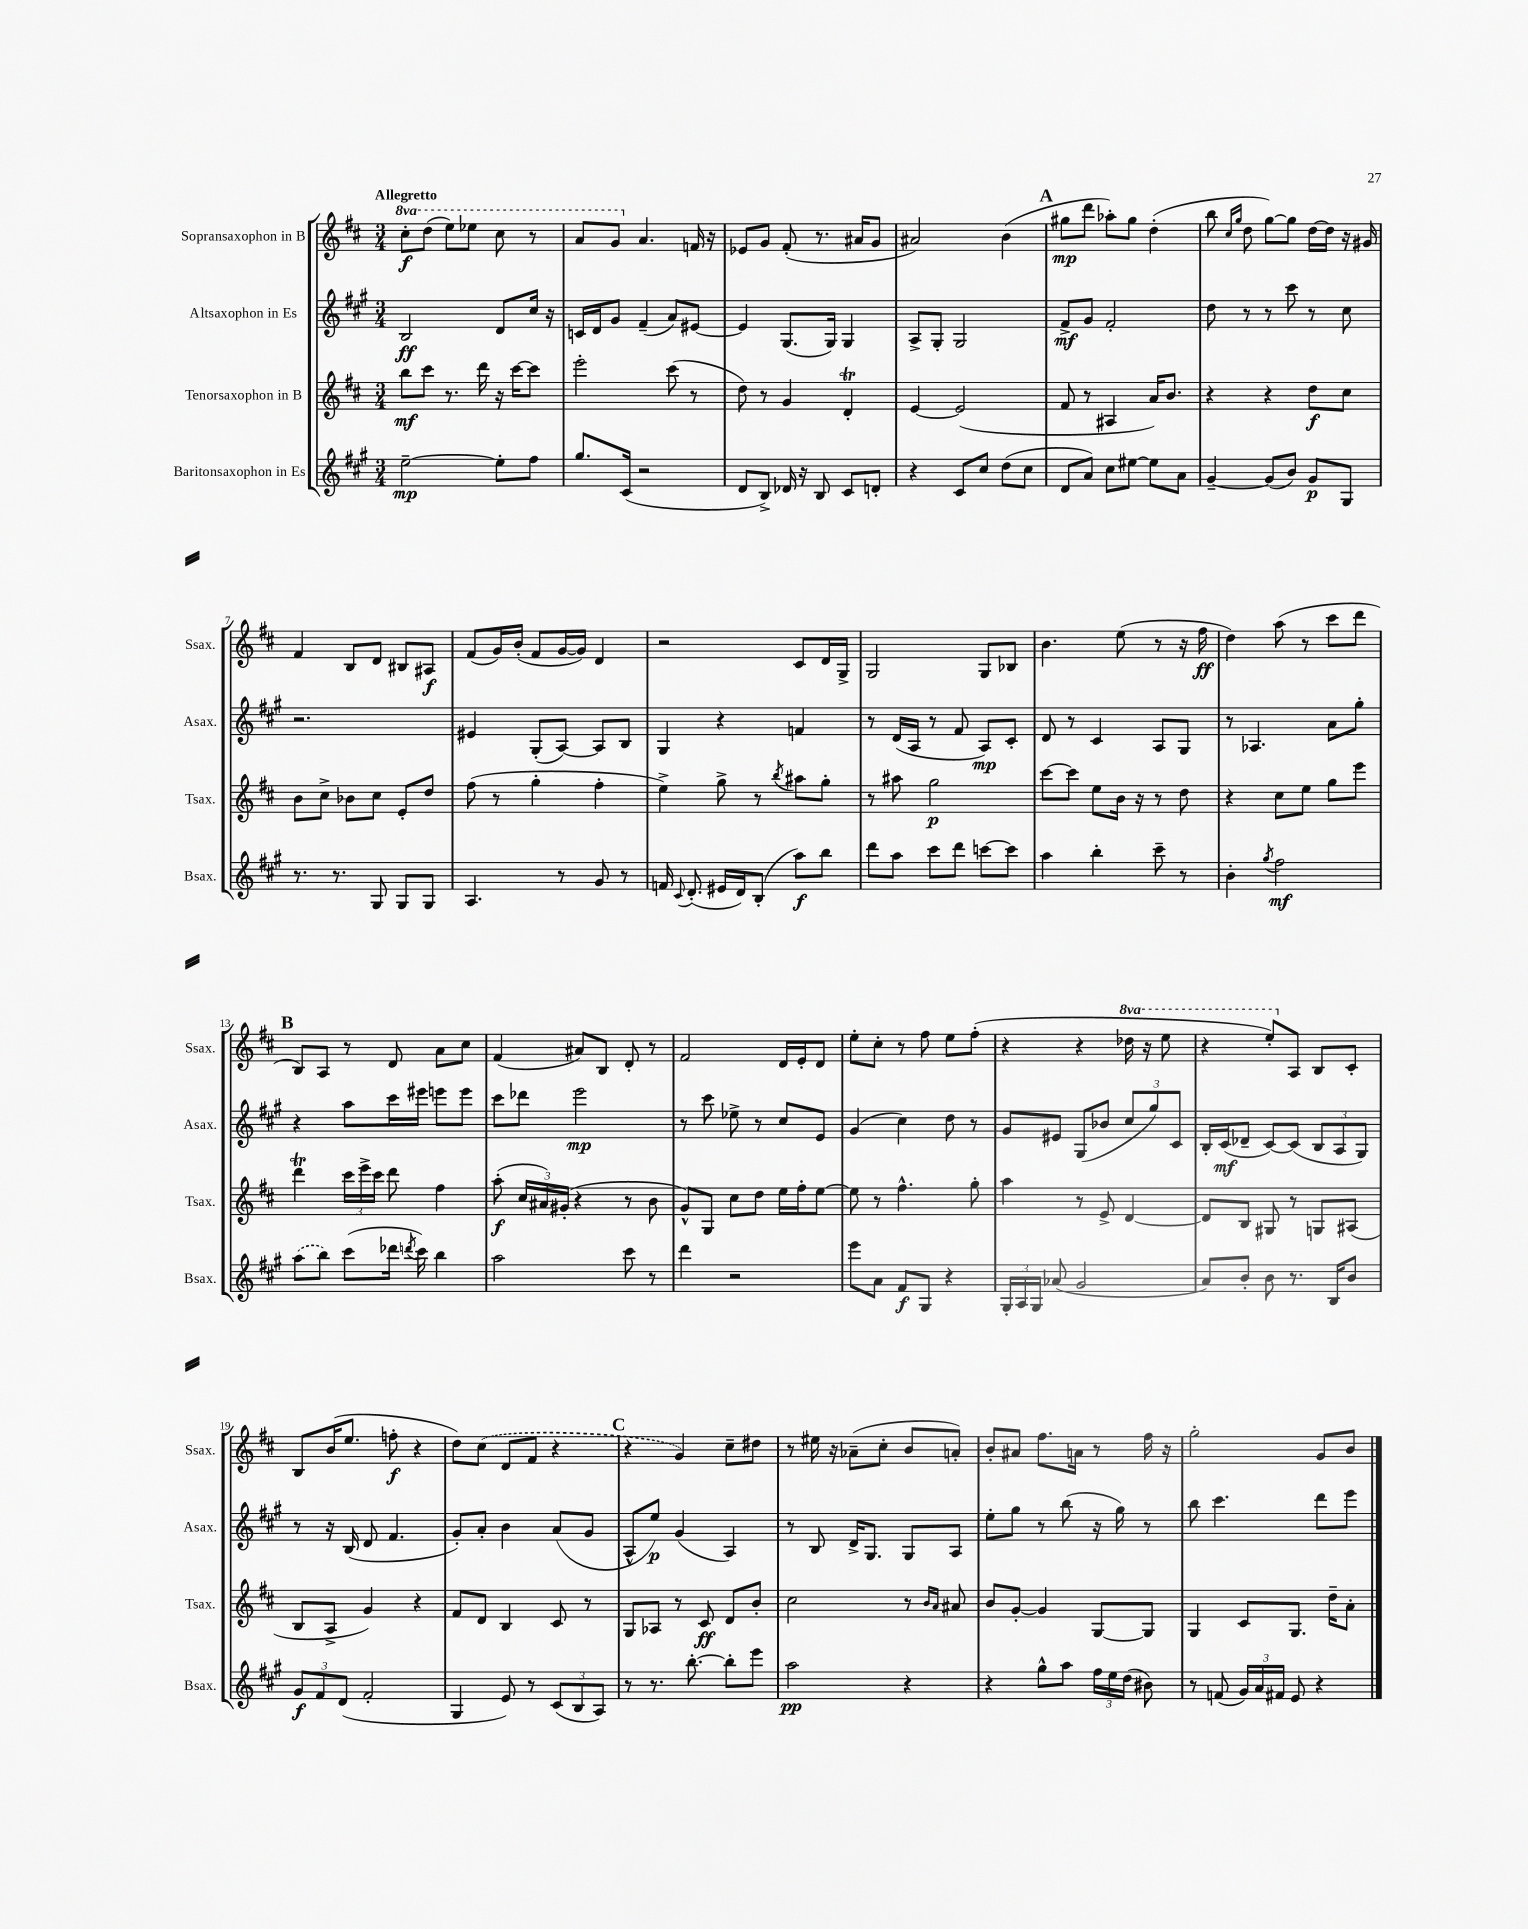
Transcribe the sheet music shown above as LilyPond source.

<<
\new StaffGroup <<
\new Staff = "s0" \with { instrumentName = "Sopransaxophon in B" shortInstrumentName = "Ssax." } {
    \clef treble \key d \major \numericTimeSignature \time 3/4 \set Staff.ottavationMarkups = #ottavation-simple-ordinals \tempo "Allegretto"
    \autoBeamOff \ottava #1 cis'''8[-.\f d'''8]( e'''8[) ees'''8] cis'''8 r8 |
    a''8[ g''8] \ottava #0 a'4. f'16 r16 |
    ees'8[ g'8] fis'8-.( r8. ais'16[ g'8] |
    ais'2) b'4( |
    \mark \markup { \bold "A" } gis''8[\mp d'''8] aes''8[-.) gis''8] d''4-.( |
    b''8 \grace { cis''16[ g''16] } d''8 g''8[~) g''8] d''16[~ d''16] r16 gis'16 |
    fis'4 b8[ d'8] bis8[ ais8]\f |
    fis'8[( g'16) b'16]-.( fis'8[ g'16~ g'16]) d'4 |
    r2 cis'8[ d'16 g16]-> |
    g2 g8[ bes8] |
    b'4. e''8( r8 r16 fis''16\ff |
    d''4) a''8( r8 cis'''8[ d'''8] |
    \mark \markup { \bold "B" } b8[) a8] r8 d'8 a'8[ cis''8] |
    fis'4( ais'8[) b8] d'8-. r8 |
    fis'2 d'16[ e'16-. d'8] |
    e''8[-. cis''8]-. r8 fis''8 e''8[ fis''8]-.( |
    r4 r4 \ottava #1 des'''16 r16 e'''8 |
    r4 e'''8[-.) \ottava #0 a8] b8[ cis'8]-. |
    b8[ b'16( e''8.] f''8-.\f r4 |
    d''8[) \once \slurDashed cis''8]( d'8[ fis'8] r4 |
    \mark \markup { \bold "C" } r4 g'4) cis''8[-- dis''8] |
    r8 eis''16 r16 aes'8[--( cis''8]-. b'8[ a'8]-.) |
    b'8[-. ais'8] fis''8.[ a'16] r8 fis''16 r16 |
    g''2-. g'8[ b'8] \bar "|." |
}
\new Staff = "s1" \with { instrumentName = "Altsaxophon in Es" shortInstrumentName = "Asax." } {
    \clef treble \key a \major \numericTimeSignature \time 3/4
    \autoBeamOff b2\ff d'8[ cis''16] r16 |
    c'16[ d'16 gis'8] fis'4--( a'8[) eis'8]~ |
    eis'4 gis8.[( gis16]) gis4 |
    a8[-> gis8]-. gis2 |
    \mark \markup { \bold "A" } fis'8[->\mf gis'8] fis'2-. |
    d''8 r8 r8 cis'''8 r8 cis''8 |
    r2. |
    eis'4 gis8[-.( a8]~) a8[ b8] |
    gis4 r4 f'4 |
    r8 d'16[( a16] r8 fis'8 a8[\mp) cis'8]-. |
    d'8 r8 cis'4 a8[ gis8] |
    r8 aes4. a'8[ gis''8]-. |
    \mark \markup { \bold "B" } r4 a''8[ cis'''16 eis'''16] e'''8[ e'''8] |
    cis'''8[ des'''8] e'''2\mp |
    r8 cis'''8 ees''8-> r8 cis''8[ e'8] |
    gis'4( cis''4) d''8 r8 |
    gis'8[ eis'8] gis8[( bes'8] \tuplet 3/2 { cis''8[ gis''8) cis'8] } |
    b16[-. cis'16\mf( des'8]-- cis'8[~) cis'8]( \tuplet 3/2 { b8[ a8 gis8]) } |
    r8 r16 b16( d'8 fis'4. |
    gis'8[-.) a'8]-. b'4 a'8[( gis'8] |
    \mark \markup { \bold "C" } a8[-^ e''8]\p) gis'4( a4) |
    r8 b8 d'16[-> gis8.] gis8[ a8] |
    e''8[-. gis''8] r8 b''8( r16 gis''16) r8 |
    b''8 cis'''4. d'''8[ e'''8] \bar "|." |
}
\new Staff = "s2" \with { instrumentName = "Tenorsaxophon in B" shortInstrumentName = "Tsax." } {
    \clef treble \key d \major \numericTimeSignature \time 3/4
    \autoBeamOff b''8[\mf cis'''8] r8. d'''16 r16 cis'''16[~ cis'''8] |
    e'''2-. cis'''8( r8 |
    d''8) r8 g'4 d'4-.\trill |
    e'4~ e'2( |
    \mark \markup { \bold "A" } fis'8 r8 ais4 a'16[) b'8.] |
    r4 r4 d''8[\f cis''8] |
    b'8[ cis''8]-> bes'8[ cis''8] e'8[-. d''8] |
    fis''8( r8 g''4-. fis''4-. |
    e''4->) g''8-> r8 \acciaccatura { b''8 } ais''8[ g''8]-. |
    r8 ais''8 g''2\p |
    cis'''8[~ cis'''8] e''8[ b'16] r16 r8 d''8 |
    r4 cis''8[ e''8] g''8[ e'''8] |
    \mark \markup { \bold "B" } d'''4\trill \tuplet 3/2 { cis'''16[ e'''16-> cis'''16] } d'''8 fis''4 |
    a''8-.\f( \tuplet 3/2 { cis''16[ ais'16) gis'16]-.( } r4 r8 b'8 |
    g'8[-^) g8] cis''8[ d''8] e''16[ fis''16-. e''8]~ |
    e''8 r8 fis''4.-^ g''8-. |
    a''4 r8 e'8-> d'4~ |
    d'8[ b8] gis8 r8 g8[ ais8]( |
    b8[ a8]-> g'4) r4 |
    fis'8[ d'8] b4 cis'8 r8 |
    \mark \markup { \bold "C" } g8[ aes8] r8 cis'8\ff d'8[ b'8]-. |
    cis''2 r8 \grace { b'16[ a'16] } ais'8 |
    b'8[ g'8]~-. g'4 g8[~ g8] |
    g4 cis'8[ g8.] d''16[-- a'8]-. \bar "|." |
}
\new Staff = "s3" \with { instrumentName = "Baritonsaxophon in Es" shortInstrumentName = "Bsax." } {
    \clef treble \key a \major \numericTimeSignature \time 3/4
    \autoBeamOff e''2~--\mp e''8[-. fis''8] |
    gis''8.[ cis'16]( r2 |
    d'8[ b8]->) des'16 r16 b8 cis'8[ d'8]-. |
    r4 cis'8[ cis''8] d''8[( cis''8] |
    \mark \markup { \bold "A" } d'8[ a'8]) cis''8[ eis''8]~ eis''8[ a'8] |
    gis'4~-- gis'8[( b'8]) gis'8[\p gis8] |
    r8. r8. gis8 gis8[ gis8] |
    a4. r8 gis'8 r8 |
    f'16 \appoggiatura { cis'8 } d'8.-.( eis'16[ d'16) b8]-.( a''8[\f) b''8] |
    d'''8[ a''8] cis'''8[ d'''8] c'''8[~ c'''8] |
    a''4 b''4-. cis'''8-- r8 |
    b'4-. \acciaccatura { gis''8 } fis''2\mf |
    \mark \markup { \bold "B" } \once \slurDashed a''8[( b''8]) cis'''8[( des'''16] \acciaccatura { d'''8 } cis'''16) b''4 |
    a''2 cis'''8 r8 |
    d'''4 r2 |
    e'''8[ a'8] fis'8[\f gis8] r4 |
    \tuplet 3/2 { gis16[-. a16 gis16] } aes'8( gis'2 |
    a'8[) b'8]-. b'8 r8. b16[ b'8] |
    \tuplet 3/2 { gis'8[\f fis'8 d'8]( } fis'2-. |
    gis4 e'8) r8 \tuplet 3/2 { cis'8[( b8 a8]) } |
    \mark \markup { \bold "C" } r8 r8. b''8.~-. b''8[-. e'''8] |
    a''2\pp r4 |
    r4 gis''8[-^ a''8] \tuplet 3/2 { fis''16[ e''16 d''16]( } bis'8) |
    r8 f'8( \tuplet 3/2 { gis'16[) a'16 fis'16] } e'8 r4 \bar "|." |
}
>>
>>
